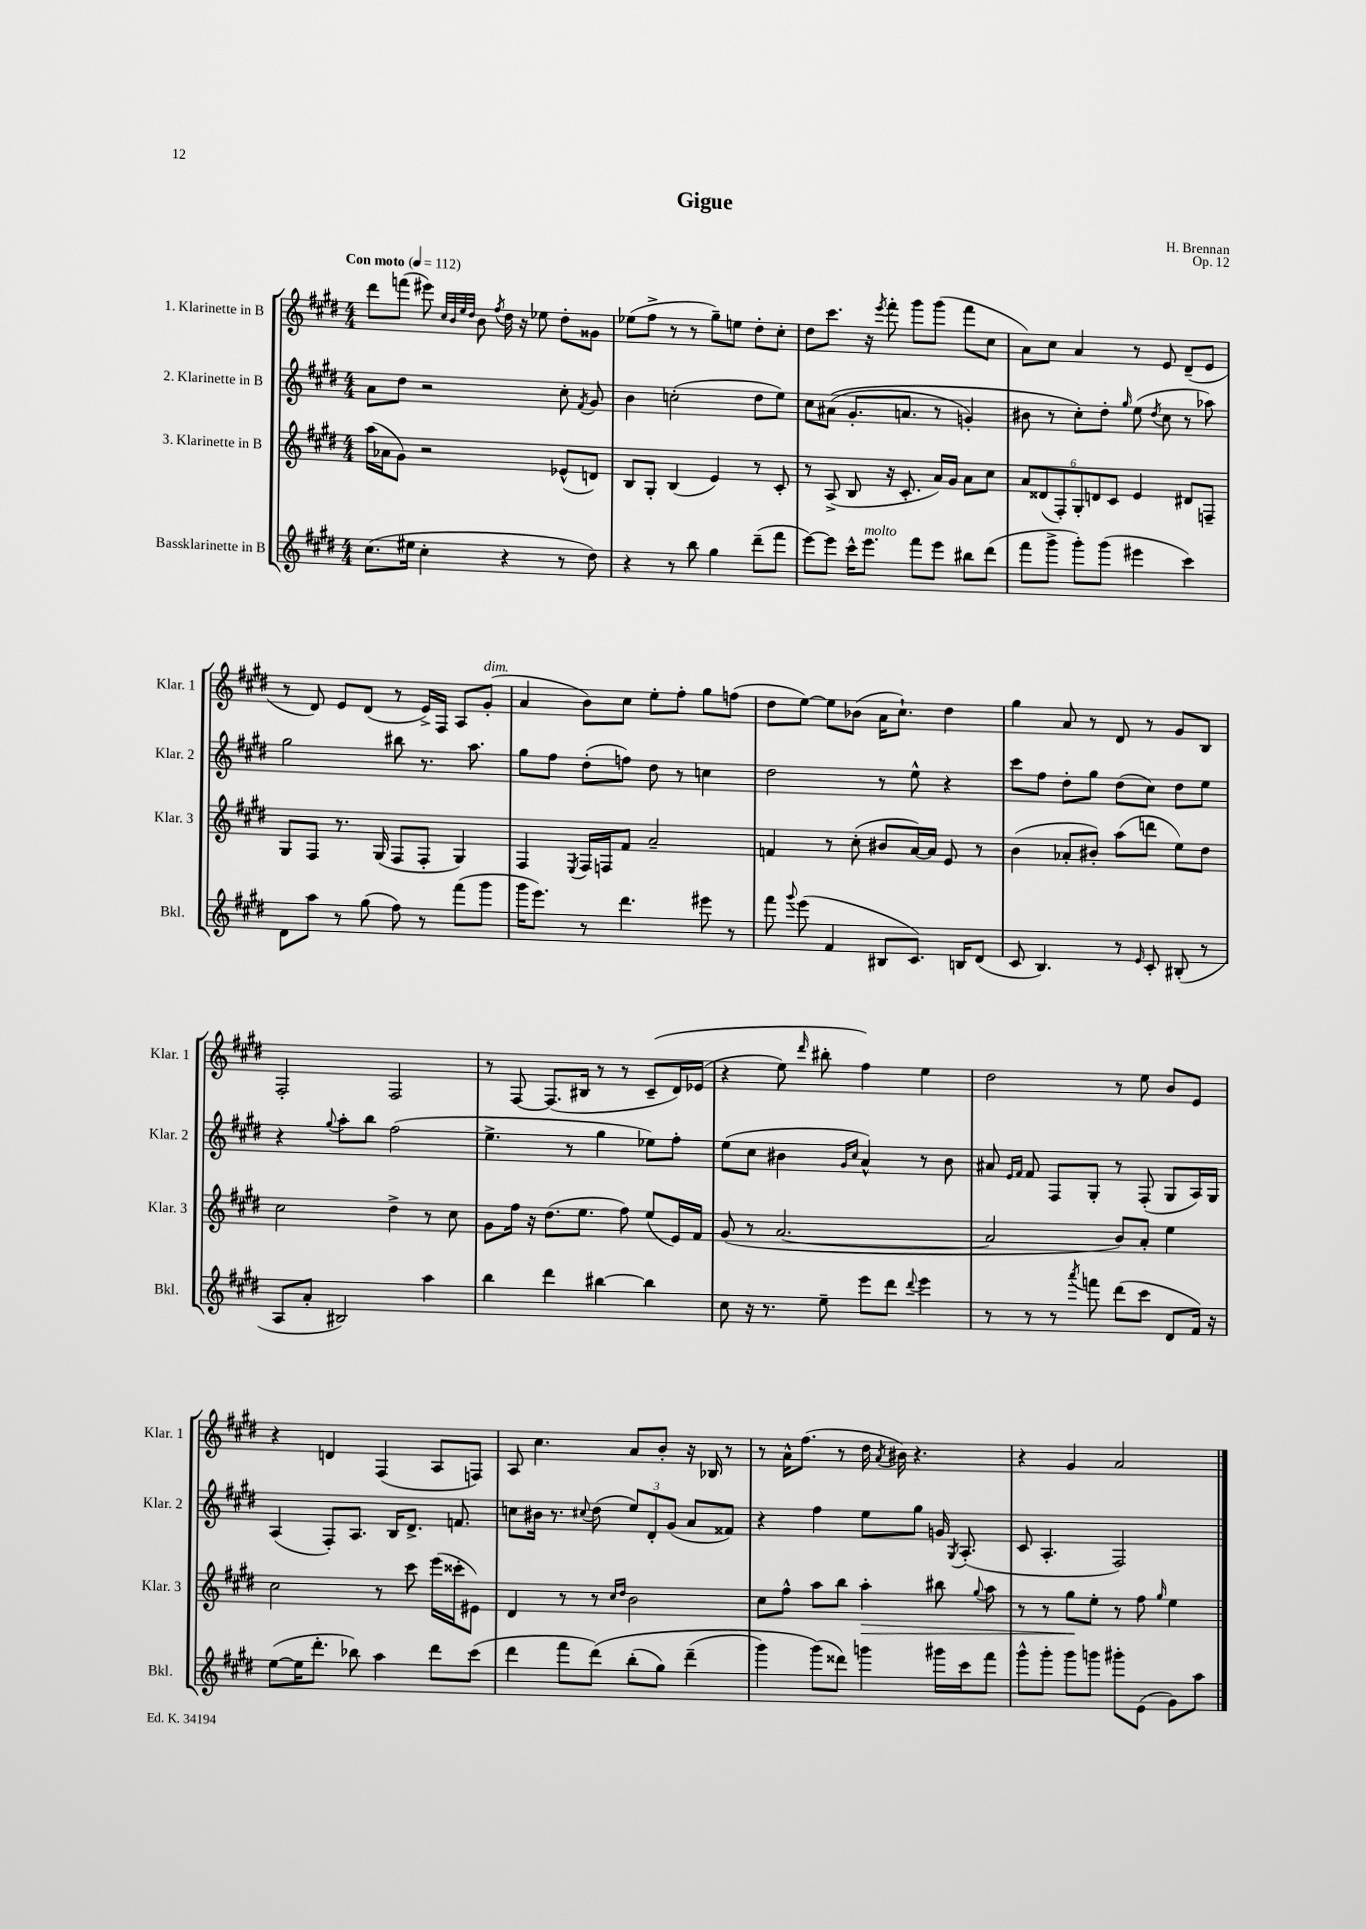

**kern	**kern	**dynam	**kern	**kern
*part4	*part3	*part3	*part2	*part1
*staff4	*staff3	*staff3	*staff2	*staff1
*I"Bassklarinette in B	*I"3. Klarinette in B	*	*I"2. Klarinette in B	*I"1. Klarinette in B
*I'Bkl.	*I'Klar. 3	*	*I'Klar. 2	*I'Klar. 1
*clefG2	*clefG2	*	*clefG2	*clefG2
*k[f#c#g#d#]	*k[f#c#g#d#]	*	*k[f#c#g#d#]	*k[f#c#g#d#]
*M4/4	*M4/4	*	*M4/4	*M4/4
*MM112	*MM112	*	*MM112	*MM112
=1	=1	=1	=1	=1
!	!	!	!	!LO:TX:a:B:t=Con moto
(8.cc#\L	(16aa\LL	.	8a\L	8ddd#\L
.	16a-X\J	.	.	.
.	8g#\J)	.	8dd#\J	(8fffn\J
16ee#X\Jk	.	.	.	.
4cc#'\	2r	.	2r	8eee#X\)
.	.	.	.	32qqcc#/LLL
.	.	.	.	32qqb/
.	.	.	.	32qqee/
.	.	.	.	32qqdd#/JJJ
.	.	.	.	8b\
.	.	.	.	8qff#/
4r	.	.	.	16dd#\
.	.	.	.	16r
.	.	.	.	8ee-X\
8r	(8e-X^^/L	.	8cc#'\	8dd#'\L
.	.	.	8qf#/	.
8dd#\)	8dn/J)	.	8g#/	8g##X\J
=2	=2	=2	=2	=2
4r	8B/L	.	4b\	(8ee-X\L
.	8G#'/J	.	.	8ff#^\J
8r	(4B/	.	(2ccn'\	8r
8bb\	.	.	.	8r
4gg#\	4e/)	.	.	8gg#~\L)
.	.	.	.	8een\J
(8ddd#~\L	8r	.	8dd#\L	8dd#'\L
8fff#\J	8c#'/	.	8ee\J)	8cc#'\J
=3	=3	=3	=3	=3
[8eee\L)	8r	.	8cc#\L	8dd#\L
8eee\J]	(8A^/	.	((8a#X\J	8.ccc#\J
16ccc#^^\KL	8B/	.	8.g#'/L	.
!LO:TX:a:i:t=molto	!	!	!	!
8.eee\J	.	.	.	16r
.	.	.	.	8qeee/
.	16r	.	.	8fff#'\
.	8.c#'/	.	8.an/J	.
8fff#\L	.	.	.	8ggg#\L
8eee\J	16a/LL)	.	8r	(8ggg#\J
.	16g#/JJ	.	.	.
8bb#X\L	8a\L	.	4gn'/)	8fff#\L
(8ddd#\J	8cc#\J	.	.	8cc#\J
=4	=4	=4	=4	=4
8fff#\L	12a/L	.	8b#X\	8a\L)
.	(12d##X/	.	.	.
8ggg#^\J	.	.	8r	8cc#\J
.	12F#'/)	.	.	.
8ggg#'\L)	12G#'/	.	8cc#'\L)	4a/
.	12dn/	.	.	.
(8ggg#\J	.	.	8dd#'\J	.
.	12c#/J	.	.	.
.	.	.	16qqgg#/	.
4eee#X\	4e/	.	(8ee\	8r
.	.	.	8qdd#/	.
.	.	.	8cc#\	8e/
4ccc#\)	8d#X/L	.	8r	(8d#~/L
.	8Fn~/J	.	8aa-X\)	8e/J
!!LO:LB:g=z
=5	=5	=5	=5	=5
8d#\L	8G#/L	.	2gg#\	8r
8aa\J	8F#/J	.	.	8d#/)
8r	8.r	.	.	8e/L
(8gg#\	.	.	.	(8d#/J
.	(16G#/	.	.	.
8ff#\)	8F#/L	.	8bb#X\	8r
8r	8F#'/J	.	8.r	16e^/LL)
.	.	.	.	16F#/JJ
(8fff#\L	4G#/)	.	.	8A/L
.	.	.	8.aa\	.
!	!	!	!	!LO:TX:a:i:t=dim.
8ggg#\J	.	.	.	(8g#'/J
=6	=6	=6	=6	=6
16ggg#\KL	4F#/	.	8gg#\L	4a/
8.eee\J)	.	.	.	.
.	.	.	8ff#\J	.
.	8qE/	.	.	.
8r	16F#/LL	.	(8dd#'\L	8b\L)
.	16Fn/J	.	.	.
4.ddd#\	8f#/J	.	8ffn\J)	8cc#\J
.	2a~/	.	8dd#\	8ee'\L
.	.	.	8r	8ff#'\J
8eee#X\	.	.	4ccn\	8gg#\L
8r	.	.	.	(8ffn\J
=7	=7	=7	=7	=7
8fff#\	4fn/	.	2dd#\	8dd#\L
8qqggg#/	.	.	.	.
(8eee\	.	.	.	[8ee\J)
4f#/	8r	.	.	8ee\L]
.	(8cc#'\	.	.	(8b-X\J
8B#X/L	8b#X/L	.	8r	16a\KL
.	.	.	.	8.cc#`\J)
8.c#/J)	[16a/L)	.	8ee^^\	.
.	16a/JJ]	.	.	.
.	8e/	.	4r	4dd#\
16Bn/KL	.	.	.	.
(8d#/J	8r	.	.	.
=8	=8	=8	=8	=8
8c#/	(4b\	.	8ccc#\L	4gg#\
4.B/)	.	.	8ff#\J	.
.	8a-X'/L	.	8dd#'\L	8a/
.	8b#X'/J)	.	8gg#\J	8r
8r	(8aa\L	.	(8dd#\L	8d#/
16qqe/	.	.	.	.
8c#'/	8dddn\J	.	8cc#\J)	8r
(8B#X'/	8ee\L)	.	8dd#\L	8g#/L
8r	8dd#\J	.	8ee\J	8B/J
!!LO:LB:g=z
=9	=9	=9	=9	=9
8A/L	2cc#\	.	4r	2F#'/
8a'/J	.	.	.	.
.	.	.	8qqgg#/	.
2B#X/)	.	.	8aa'\L	.
.	.	.	8bb\J	.
.	4dd#^\	.	(2ff#\	2F#/
4aa\	8r	.	.	.
.	8cc#\	.	.	.
=10	=10	=10	=10	=10
4bb\	8g#\L	.	4.ee^\	8r
.	16ff#\Jk	.	.	[8F#/
.	16r	.	.	.
4ddd#\	(8.dd#\L	.	.	(8.F#/L]
.	.	.	8r	.
.	8.ee\J	.	.	16B#X/Jk
[4bb#X\	.	.	4gg#\	8r
.	8ff#\)	.	.	8r
4bb#\]	(8ee/L	.	8ee-X\L)	(8c#~/L
.	16e/L)	.	8ff#'\J	16d#/L)
.	16f#/JJ	.	.	(16e-X/JJ
=11	=11	=11	=11	=11
8cc#\	(8g#/	.	(8ee\L	4r
16r	8r	.	8cc#\J	.
8.r	.	.	.	.
.	[2.a/	.	4b#X\	8ee\)
.	.	.	.	16qqddd#/
8ee~\	.	.	.	8bb#X'\
.	.	.	16qqg#/LL	.
.	.	.	16qqcc#/JJ	.
8eee\L	.	.	4a^^/)	4ff#\)
8ddd#\J	.	.	.	.
8qqddd#/	.	.	.	.
4eee\	.	.	8r	4ee\
.	.	.	8b#\	.
=12	=12	=12	=12	=12
8r	2a/]	.	8a#X/	2dd#\
.	.	.	16qqe/LL	.
.	.	.	16qqf#/JJ	.
8r	.	.	8f#/	.
8r	.	.	8F#/L	.
8qaaa/	.	.	.	.
8fffn\	.	.	8G#'/J	.
(8ddd#\L	8b/L)	.	8r	8r
8ccc#\J	8a'/J	.	(8F#'/	8ee\
8d#/L	4ee\	.	8G#/L	8b/L
16f#/Jk)	.	.	16A/L)	8e/J
16r	.	.	16G#/JJ	.
!!LO:LB:g=z
=13	=13	=13	=13	=13
([8ee\L	2cc#\	.	(4A/	4r
16ee\K]	.	.	.	.
8.ddd#'\J	.	.	.	.
.	.	.	8F#'/L)	4dn/
8bb-X\)	.	.	8.A/J	.
4aa\	8r	.	.	(4F#/
.	.	.	16B/KL	.
.	8ccc#\	.	8.d#^/J	.
8ddd#\L	(16eee\LL	.	.	8A/L
.	16ccc##X'\J	.	8.fn/	.
(8ccc#\J	8e#X\J)	.	.	8Fn/J)
=14	=14	=14	=14	=14
4ddd#\	4d#/	.	8ccn\L	8A/
.	.	.	16b#X\Jk	4.cc#\
.	.	.	8.r	.
8fff#\L	8r	.	.	.
.	.	.	8qqcc#X/	.
(8ddd#\J)	8r	.	(8dd#\	.
.	16qqcc#/LL	.	.	.
.	16qqdd#/JJ	.	.	.
(8bb'\L	2b\	.	12ee/L)	8a/L
.	.	.	12d#'/	.
8gg#\J)	.	.	.	8b'/J
.	.	.	(12g#/J	.
(4ddd#~\	.	.	8a/L	16r
.	.	.	.	16B-X/
.	.	.	8f##X/J)	8r
=15	=15	=15	=15	=15
4ggg#\)	8cc#\L	.	4r	8r
.	8ff#^^\J	.	.	16a^^\KL
.	.	.	.	(8.ff#\J
(8ggg#\L)	8aa\L	.	4ff#\	.
8ddd##X\J)	8bb\J	.	.	8r
!	!	!LO:HP:b	!	!
4gggn\	4aa'\	>	8ee\L	16dd#\
.	.	.	.	8qa/
.	.	.	.	16b#X\)
.	.	.	8gg#\J	4.r
16ggg#X\LL	8bb#X\	.	16gn/	.
.	.	.	8qG#/	.
16ccc#\J	.	.	(8.A'/	.
.	8qqgg#/	.	.	.
8fff#\J	8aa\	.	.	.
=16	=16	=16	=16	=16
8ggg#^^\L	8r	.	8c#/	4r
8ggg#'\J	8r	.	4.A'/	.
8ggg#\L	8gg#\L	.	.	4g#/
8gggn\J	8ee'\J	]	.	.
8ggg#X'\L	8r	.	2F#/)	2a/
(8e\J	8ff#\	.	.	.
.	16qqgg#/	.	.	.
8g#\L)	4ee\	.	.	.
8aa\J	.	.	.	.
==	==	==	==	==
*-	*-	*-	*-	*-
